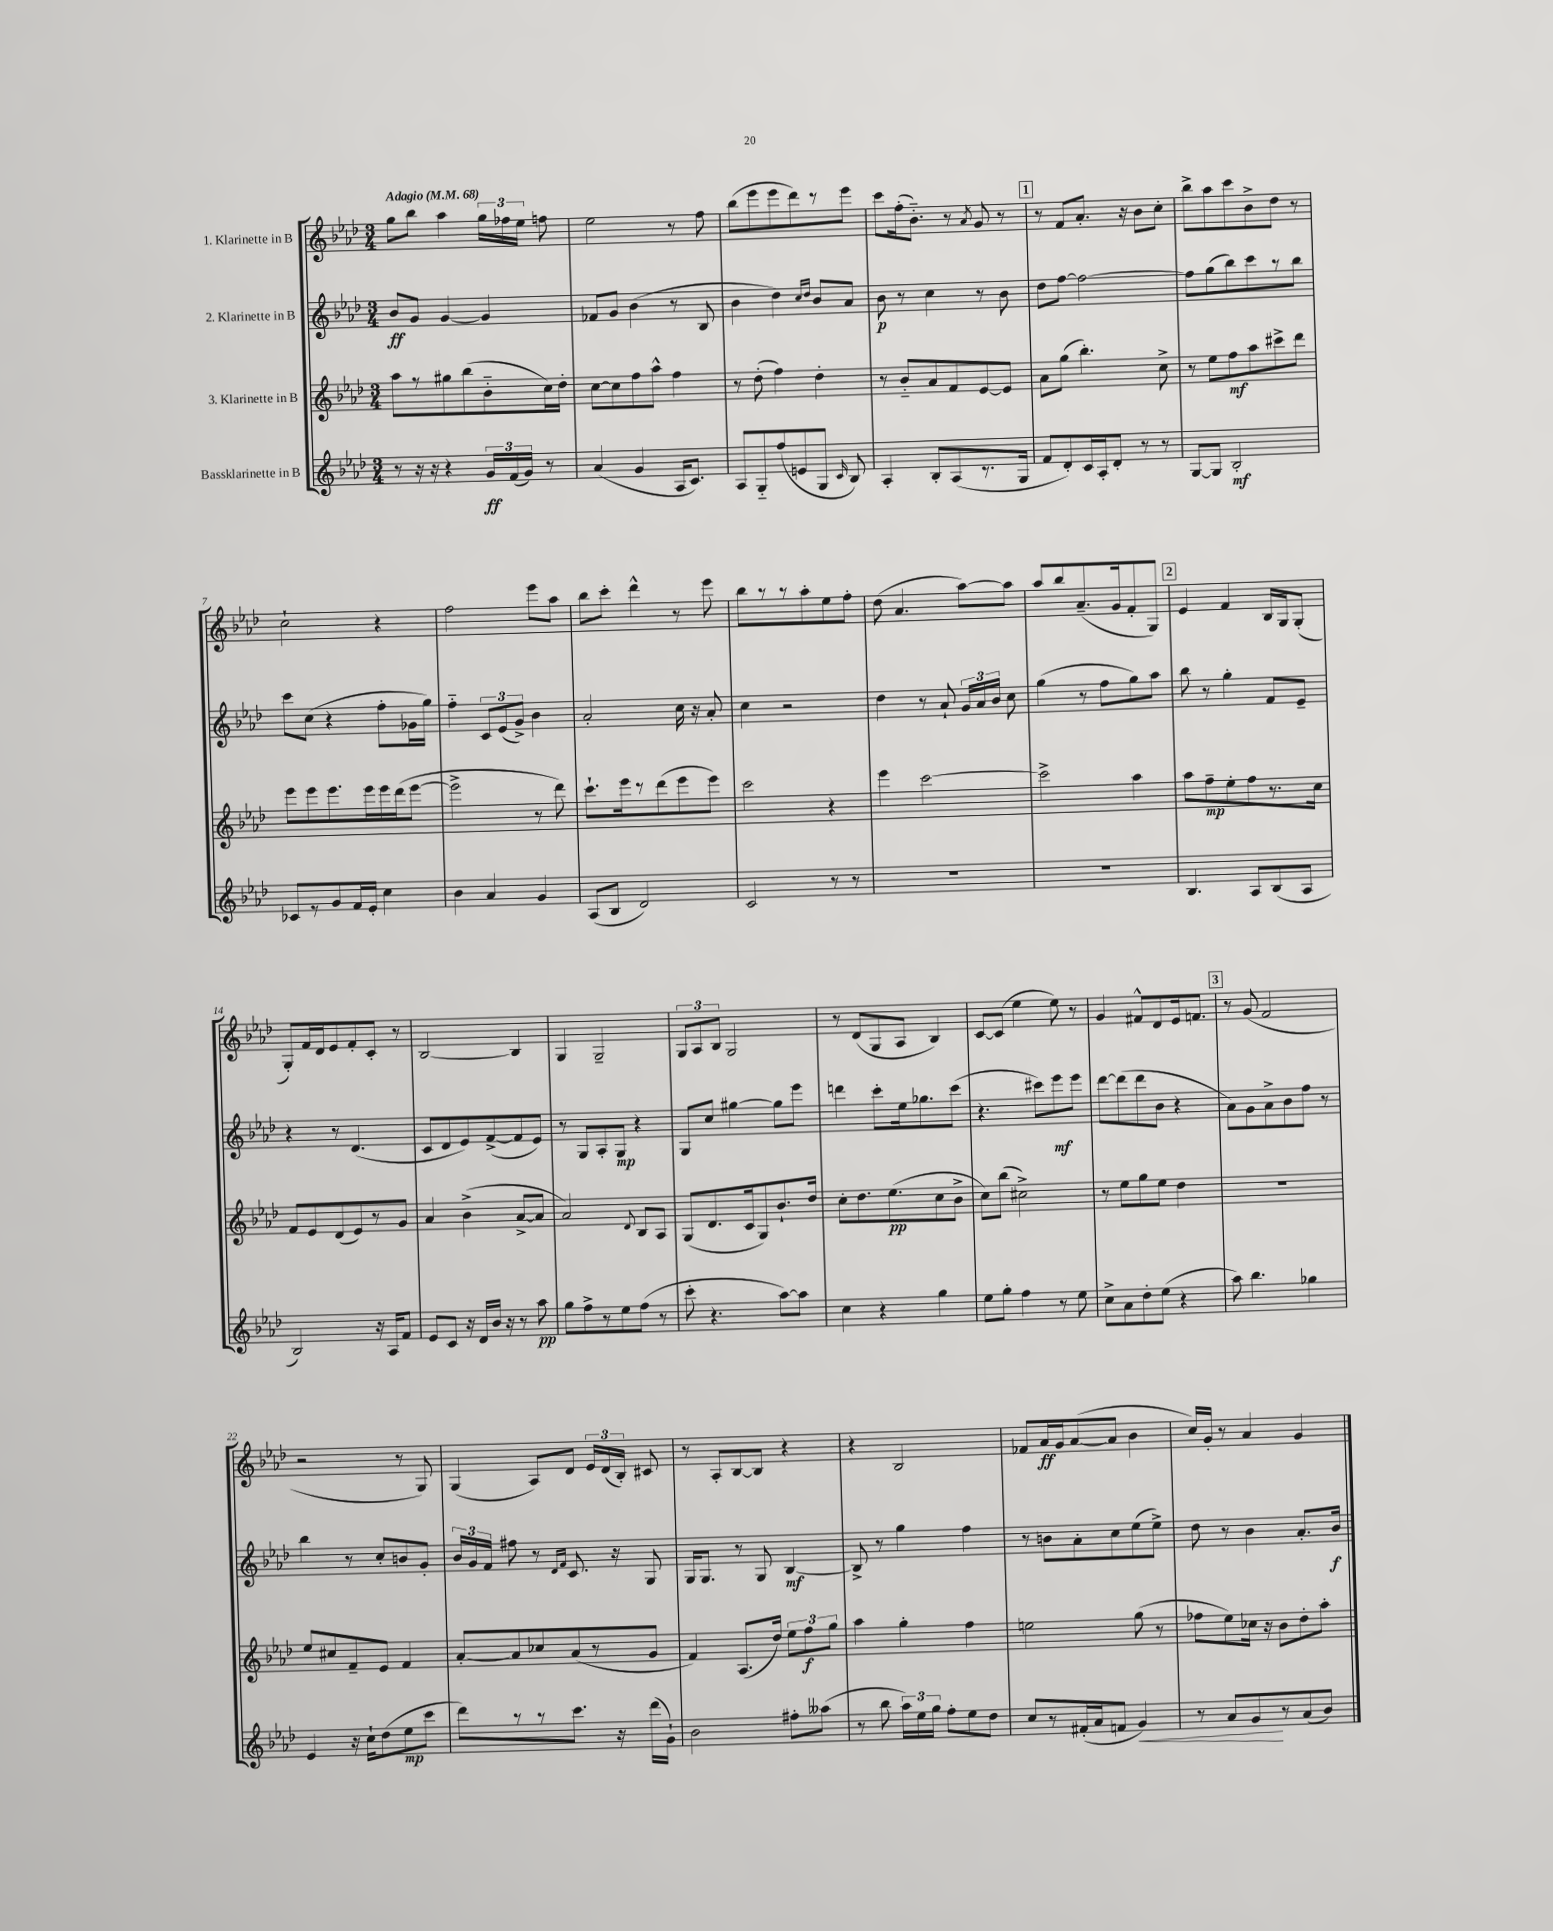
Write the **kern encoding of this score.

**kern	**dynam	**kern	**dynam	**kern	**dynam	**kern	**dynam
*part4	*part4	*part3	*part3	*part2	*part2	*part1	*part1
*staff4	*staff4	*staff3	*staff3	*staff2	*staff2	*staff1	*staff1
*I"Bassklarinette in B	*	*I"3. Klarinette in B	*	*I"2. Klarinette in B	*	*I"1. Klarinette in B	*
*clefG2	*	*clefG2	*	*clefG2	*	*clefG2	*
*k[b-e-a-d-]	*	*k[b-e-a-d-]	*	*k[b-e-a-d-]	*	*k[b-e-a-d-]	*
*M3/4	*	*M3/4	*	*M3/4	*	*M3/4	*
*MM68	*	*MM68	*	*MM68	*	*MM68	*
=1	=1	=1	=1	=1	=1	=1	=1
!	!	!	!	!	!	!LO:TX:a:B:t=Adagio	!
8r	.	8aa-\L	.	8b-/L	ff	8gg\L	.
16r	.	8r	.	8g/J	.	8bb-\J	.
16r	.	.	.	.	.	.	.
4r	.	8gg#X\	.	[4g/	.	4aa-\	.
.	.	(8bb-\	.	.	.	.	.
24g/LL	ff	8b-\	.	4g/]	.	24gg\LL	.
(24f/	.	.	.	.	.	24ff-X\	.
24g/JJ)	.	.	.	.	.	24ee-\JJ	.
8r	.	16cc\L)	.	.	.	8ffn\	.
.	.	16dd-'\JJ	.	.	.	.	.
=2	=2	=2	=2	=2	=2	=2	=2
(4a-/	.	[8cc\L	.	8f-X/L	.	2ee-\	.
.	.	8cc\]	.	8g/J	.	.	.
4g/	.	8ff\	.	(4b-\	.	.	.
.	.	8aa-^^\J	.	.	.	.	.
16A-/KL	.	4ff\	.	8r	.	8r	.
8.c/J)	.	.	.	.	.	.	.
.	.	.	.	8B-/	.	8ff\	.
=3	=3	=3	=3	=3	=3	=3	=3
8A-/L	.	8r	.	4b-\	.	(8bb-\L	.
8G/	.	(8dd-'\	.	.	.	8eee-\	.
(8ff/	.	4ff\)	.	4dd-\)	.	8eee-\	.
8en/	.	.	.	.	.	8ddd-\)	.
.	.	.	.	16qqcc/LL	.	.	.
.	.	.	.	16qqdd-/JJ	.	.	.
8G/J	.	4dd-'\	.	8b-/L	.	8r	.
16qqc/	.	.	.	.	.	.	.
8B-/)	.	.	.	8a-/J	.	8eee-\J	.
=4	=4	=4	=4	=4	=4	=4	=4
4A-'/	.	8r	.	8b-\	p	8ccc\L	.
.	.	8b-/L	.	8r	.	(16ff'\k	.
.	.	.	.	.	.	8.b-\J)	.
8B-'/L	.	8a-/	.	4cc\	.	.	.
(8A-/	.	8f/	.	.	.	8r	.
.	.	.	.	.	.	8qa-/	.
8.r	.	[8e-/	.	8r	.	8g/	.
.	.	8e-/J]	.	8b-\	.	8r	.
16G/Jk	.	.	.	.	.	.	.
!!LO:REH:place=s1:t=1
=5	=5	=5	=5	=5	=5	=5	=5
8f/L	.	8a-\L	.	8dd-\L	.	8r	.
8d-'/)	.	(8gg\J	.	[8ff\J	.	8f/L	.
16c/L	.	4.bb-'\)	.	2ff\_	.	8.a-'/J	.
16A-'/J	.	.	.	.	.	.	.
8d-'/J	.	.	.	.	.	.	.
.	.	.	.	.	.	16r	.
8r	.	.	.	.	.	8b-\L	.
8r	.	8cc^\	.	.	.	8cc'\J	.
=6	=6	=6	=6	=6	=6	=6	=6
[8G/L	.	8r	.	8ff\L]	.	8bb-^\L	.
8G/J]	.	8ee-\L	.	(8gg\	.	8aa-\	.
2B-'/	mf	8ff\	mf	8bb-\)	.	8ccc\	.
.	.	8aa-\	.	8ccc\	.	8b-^\	.
.	.	8ccc#X^\	.	8r	.	8dd-\J	.
.	.	8ddd-\J	.	8bb-\J	.	8r	.
!!LO:LB:g=z
=7	=7	=7	=7	=7	=7	=7	=7
8c-X/L	.	8eee-\L	.	8ccc\L	.	2cc`\	.
8r	.	8eee-\	.	(8cc\J	.	.	.
8g/	.	8.eee-\	.	4r	.	.	.
16f/L	.	.	.	.	.	.	.
16e-'/JJ	.	16eee-\L	.	.	.	.	.
4cc\	.	16eee-\	.	8ff'\L	.	4r	.
.	.	(16ddd-\J	.	.	.	.	.
.	.	[8eee-\J	.	16g-X\L	.	.	.
.	.	.	.	16gg\JJ)	.	.	.
=8	=8	=8	=8	=8	=8	=8	=8
4b-\	.	2eee-^\]	.	4ff\	.	2ff\	.
4a-/	.	.	.	12c/L	.	.	.
.	.	.	.	(12e-/	.	.	.
.	.	.	.	12g^/J)	.	.	.
4g/	.	8r	.	4b-\	.	8eee-\L	.
.	.	8ddd-\)	.	.	.	8aa-\J	.
=9	=9	=9	=9	=9	=9	=9	=9
(8A-/L	.	8.ccc`\L	.	2a-'/	.	8bb-\L	.
8B-/J	.	.	.	.	.	8ccc'\J	.
.	.	16eee-\k	.	.	.	.	.
2d-/)	.	8r	.	.	.	4ddd-^^\	.
.	.	(8ddd-\	.	.	.	.	.
.	.	8eee-\	.	16cc\	.	8r	.
.	.	.	.	16r	.	.	.
.	.	8eee-\J)	.	8a-'/	.	8eee-\	.
=10	=10	=10	=10	=10	=10	=10	=10
2c/	.	2ccc\	.	4cc\	.	8bb-\L	.
.	.	.	.	.	.	8r	.
.	.	.	.	2r	.	8r	.
.	.	.	.	.	.	8aa-'\	.
8r	.	4r	.	.	.	8ee-\	.
8r	.	.	.	.	.	8ff'\J	.
=11	=11	=11	=11	=11	=11	=11	=11
2.r	.	4eee-\	.	4dd-\	.	(8dd-\	.
.	.	.	.	.	.	4.a-/	.
.	.	[2ccc\	.	8r	.	.	.
.	.	.	.	8a-`/	.	.	.
.	.	.	.	24g/LL	.	[8aa-\L)	.
.	.	.	.	24a-/	.	.	.
.	.	.	.	24b-/JJ	.	.	.
.	.	.	.	8cc\	.	8aa-\J]	.
=12	=12	=12	=12	=12	=12	=12	=12
2.r	.	2ccc^\]	.	(4gg\	.	8aa-/L	.
.	.	.	.	.	.	8bb-/	.
.	.	.	.	8r	.	(8.a-~/	.
.	.	.	.	8ff\L	.	.	.
.	.	.	.	.	.	16g/k	.
.	.	4aa-\	.	8gg\)	.	8f'/	.
.	.	.	.	8aa-\J	.	8G/J)	.
!!LO:REH:place=s1:t=2
=13	=13	=13	=13	=13	=13	=13	=13
4.B-/	.	8aa-\L	.	8bb-\	.	4e-/	.
.	.	8ff~\	mp	8r	.	.	.
.	.	8ee-'\	.	4gg'\	.	4f/	.
8A-/L	.	8ff\	.	.	.	.	.
(8B-/	.	8.r	.	8f/L	.	16B-/LL	.
.	.	.	.	.	.	16G/J	.
8A-/J	.	.	.	8e-~/J	.	(8G'/J	.
.	.	16cc\Jk	.	.	.	.	.
!!LO:LB:g=z
=14	=14	=14	=14	=14	=14	=14	=14
2B-/)	.	8f/L	.	4r	.	8G'/L)	.
.	.	8e-/	.	.	.	16f/L	.
.	.	.	.	.	.	16d-/J	.
.	.	(8d-/	.	8r	.	8e-/	.
.	.	8e-/)	.	(4.d-/	.	8f'/	.
16r	.	8r	.	.	.	8c'/J	.
16A-/KL	.	.	.	.	.	.	.
8f/J	.	8g/J	.	.	.	8r	.
=15	=15	=15	=15	=15	=15	=15	=15
8e-/L	.	4a-/	.	8c/L	.	[2B-/	.
8c/J	.	.	.	8d-/	.	.	.
16r	.	(4b-^\	.	8e-/)	.	.	.
16d-/LL	.	.	.	.	.	.	.
16b-/JJ	.	.	.	([8f^/	.	.	.
16r	.	.	.	.	.	.	.
8r	.	[8a-^/L	.	8f/]	.	4B-/]	.
8aa-\	pp	8a-/J]	.	8e-/J)	.	.	.
=16	=16	=16	=16	=16	=16	=16	=16
8gg\L	.	2a-/)	.	8r	.	4G/	.
8ff^\	.	.	.	8G/L	.	.	.
8r	.	.	.	8A-'/	.	2G~/	.
8ee-\	.	.	.	8G/J	mp	.	.
.	.	8qqd-/	.	.	.	.	.
(8ff\J	.	8B-/L	.	4r	.	.	.
8r	.	8A-/J	.	.	.	.	.
=17	=17	=17	=17	=17	=17	=17	=17
8ccc'\	.	(8G/L	.	8G/L	.	12G/L	.
.	.	.	.	.	.	12A-/	.
4.r	.	8.d-/	.	8cc/J	.	.	.
.	.	.	.	.	.	12B-/J	.
.	.	.	.	[4gg#X\	.	2G/	.
.	.	16c/k	.	.	.	.	.
.	.	8G/)	.	.	.	.	.
[8aa-\L)	.	8.b-`/	.	8gg#\L]	.	.	.
8aa-\J]	.	.	.	8eee-\J	.	.	.
.	.	16dd-/Jk	.	.	.	.	.
=18	=18	=18	=18	=18	=18	=18	=18
4cc\	.	8cc'\L	.	4dddn\	.	8r	.
.	.	8.dd-\	.	.	.	(8d-/L	.
4r	.	.	.	8ccc'\L	.	8G/	.
.	.	(8.ee-\	pp	.	.	.	.
.	.	.	.	16ee-\k	.	8A-/J	.
.	.	.	.	8.gg-X\	.	.	.
4gg\	.	8cc\	.	.	.	4B-/)	.
.	.	8b-^\J	.	(8ccc\J	.	.	.
=19	=19	=19	=19	=19	=19	=19	=19
8ee-\L	.	8cc\L)	.	4.r	.	[8c/L	.
8gg'\J	.	(8bb-\J	.	.	.	(8c/J]	.
4ff\	.	2cc#X^\)	.	.	.	4ee-\	.
.	.	.	.	8ccc#X\L)	.	.	.
8r	.	.	.	8eee-\	mf	8ee-\)	.
8ee-\	.	.	.	8eee-\J	.	8r	.
=20	=20	=20	=20	=20	=20	=20	=20
8cc^\L	.	8r	.	[8ddd-\L	.	4g/	.
8a-\	.	8ee-\L	.	(8ddd-\]	.	.	.
8dd-'\	.	8gg\	.	8ddd-\	.	8f#X^^/L	.
(8ee-\J	.	8ee-\J	.	8b-\J	.	8d-/	.
4r	.	4dd-\	.	4r	.	16e-/k	.
.	.	.	.	.	.	8.fn/J	.
!!LO:REH:place=s1:t=3
=21	=21	=21	=21	=21	=21	=21	=21
8aa-\)	.	2.r	.	8a-\L)	.	8r	.
4.bb-\	.	.	.	8g\	.	(8g/	.
.	.	.	.	8a-^\	.	2f/	.
.	.	.	.	8b-\	.	.	.
4gg-X\	.	.	.	8ff\J	.	.	.
.	.	.	.	8r	.	.	.
!!LO:LB:g=z
=22	=22	=22	=22	=22	=22	=22	=22
4e-/	.	8ee-/L	.	4bb-\	.	2r	.
.	.	8cc#X/	.	.	.	.	.
16r	.	8f~/	.	8r	.	.	.
16cc`\KL	.	.	.	.	.	.	.
(8dd-\	.	8e-/J	.	8cc'/L	.	.	.
8ee-\	mp	4f/	.	8bn/	.	8r	.
8ccc\J	.	.	.	8g'/J	.	8G/)	.
=23	=23	=23	=23	=23	=23	=23	=23
8ddd-\L)	.	[8a-'/L	.	24b-/LL	.	(4G/	.
.	.	.	.	24g/	.	.	.
.	.	.	.	24f/JJ	.	.	.
8r	.	8a-/]	.	8ff#X\	.	.	.
8r	.	8cc-X/	.	8r	.	8A-/L)	.
.	.	.	.	16qqd-/LL	.	.	.
.	.	.	.	16qqf/JJ	.	.	.
8.ccc\J	.	(8a-/	.	8.c/	.	8d-/J	.
.	.	8r	.	.	.	24e-/LL	.
.	.	.	.	.	.	(24d-/	.
16r	.	.	.	16r	.	.	.
.	.	.	.	.	.	24B-'/JJ)	.
(16ddd-\LL	.	8g/J	.	8G/	.	8c#X/	.
16g`\JJ)	.	.	.	.	.	.	.
=24	=24	=24	=24	=24	=24	=24	=24
2b-\	.	4f/)	.	16G/KL	.	8r	.
.	.	.	.	8.G/J	.	.	.
.	.	.	.	.	.	8A-'/L	.
.	.	(8.A-/L	.	8r	.	[8B-/	.
.	.	.	.	8G/	.	8B-/J]	.
.	.	16dd-/Jk)	.	.	.	.	.
8ff#X'\L	.	12ee-\L	.	[4B-/	mf	4r	.
.	.	12ff\	f	.	.	.	.
(8aa--X\J	.	.	.	.	.	.	.
.	.	12gg\J	.	.	.	.	.
=25	=25	=25	=25	=25	=25	=25	=25
8r	.	4aa-\	.	8B-^/]	.	4r	.
8bb-\	.	.	.	8r	.	.	.
24aa-\LL)	.	4gg'\	.	4gg\	.	2B-/	.
24ee-\	.	.	.	.	.	.	.
24gg\JJ	.	.	.	.	.	.	.
8ff'\L	.	.	.	.	.	.	.
8ee-\	.	4ff\	.	4ff\	.	.	.
8dd-\J	.	.	.	.	.	.	.
=26	=26	=26	=26	=26	=26	=26	=26
8cc/L	.	2een\	.	8r	.	8f-X/L	.
8r	.	.	.	8bn\L	.	16a-/L	ff
.	.	.	.	.	.	16g/J	.
(16f#X'/L	.	.	.	8a-'\	.	([8a-/	.
16a-/J	.	.	.	.	.	.	.
8fn/J	.	.	.	8cc\	.	8a-/J]	.
!	!LO:HP:b	!	!	!	!	!	!
4g/)	<	(8gg\	.	(8ee-\	.	4b-\	.
.	.	8r	.	8ee-^\J)	.	.	.
=27	=27	=27	=27	=27	=27	=27	=27
8r	.	8ff-X\L	.	8dd-\	.	16cc/LL)	.
.	.	.	.	.	.	16g'/JJ	.
8a-/L	.	8ee-\)	.	8r	.	8r	.
8g/	.	16cc-X\Jk	.	4b-\	.	4a-/	.
.	.	16r	.	.	.	.	.
8r	[	8b-\L	.	.	.	.	.
(8a-/	.	8dd-'\	.	8.a-'/L	.	4g/	.
8b-/J)	.	8aa-'\J	.	.	.	.	.
.	.	.	.	16b-/Jk	f	.	.
==	==	==	==	==	==	==	==
*-	*-	*-	*-	*-	*-	*-	*-
